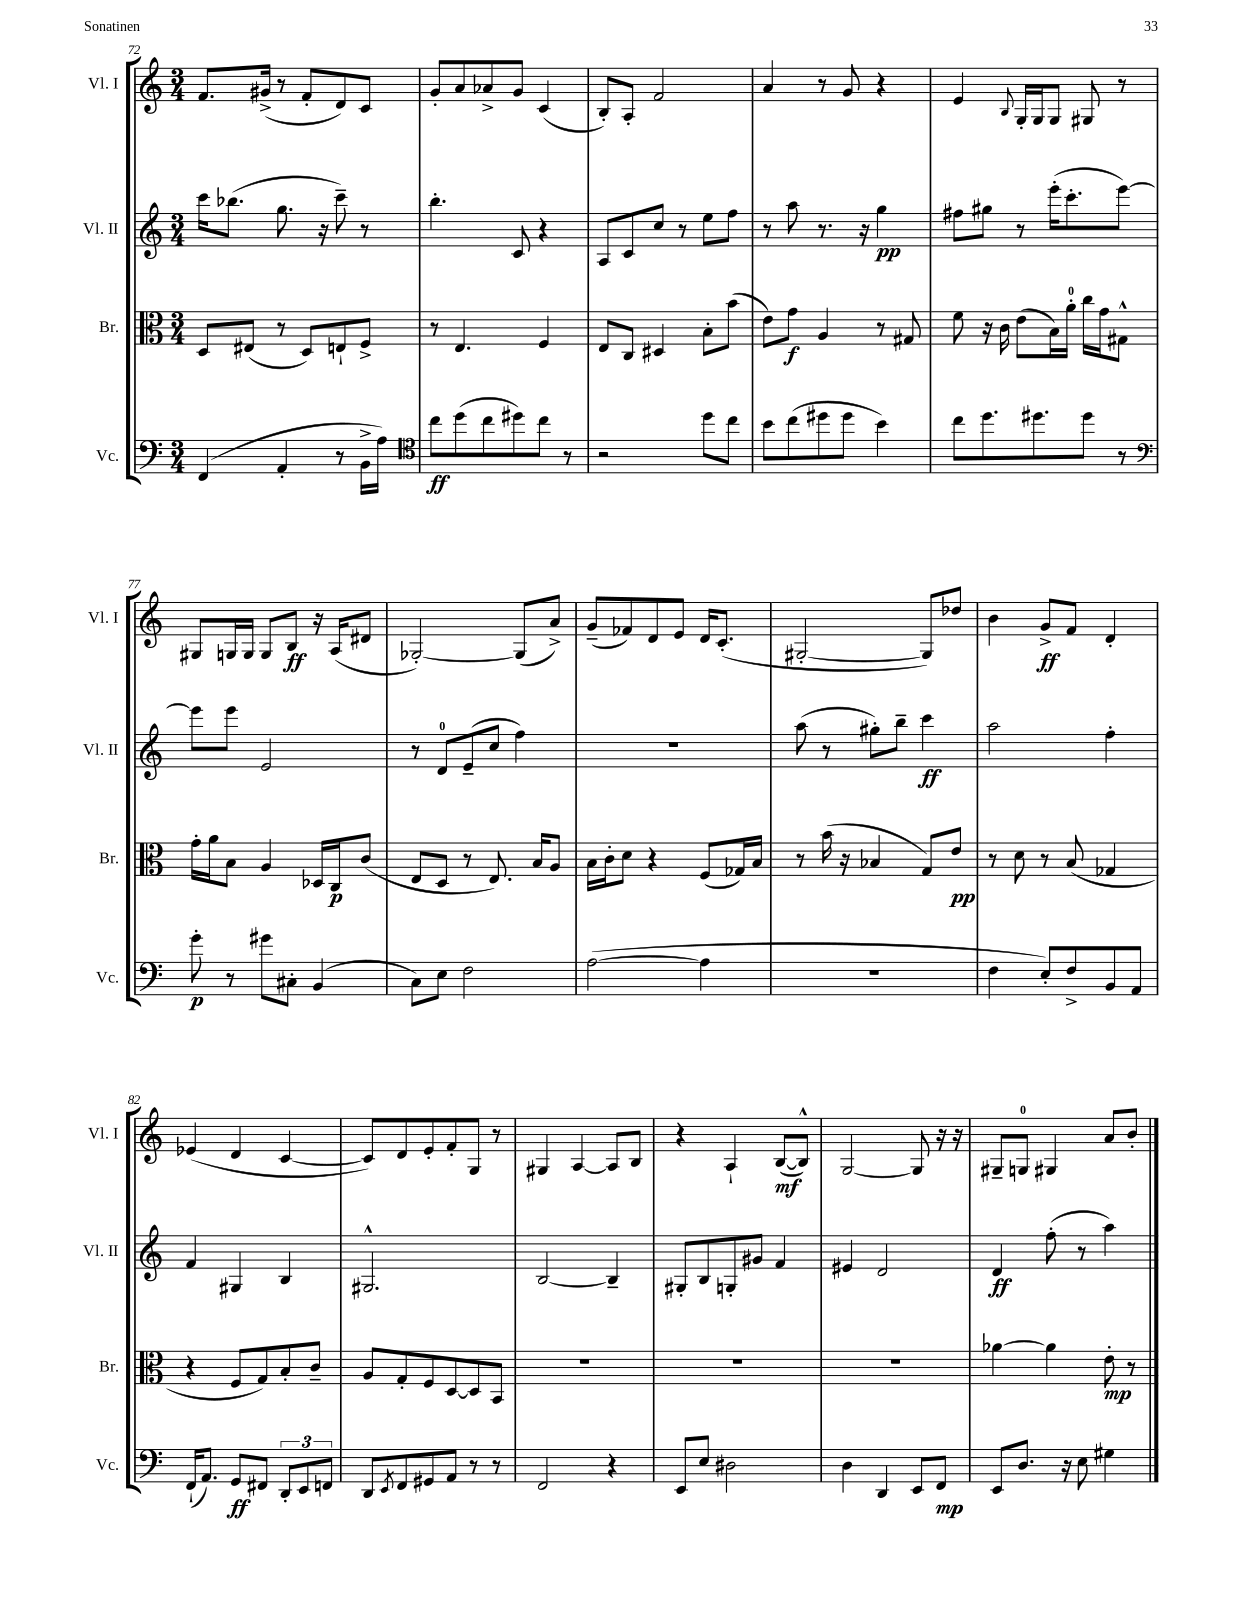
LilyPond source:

<<
\new StaffGroup <<
\new Staff = "s0" \with { instrumentName = "Vl. I" shortInstrumentName = "Vl. I" } {
    \clef treble \key c \major \numericTimeSignature \time 3/4
    f'8. gis'16->( r8 f'8-. d'8) c'8 |
    g'8-. a'8 aes'8-> g'8 c'4( |
    b8-.) a8-. f'2 |
    a'4 r8 g'8 r4 |
    e'4 \appoggiatura { b8 } g16-. g16 g8 gis8 r8 |
    gis8 g16 g16 g8 b8\ff r16 a16( dis'8 |
    ges2~-.) ges8( a'8->) |
    g'8--( fes'8) d'8 e'8 d'16 c'8.-.( |
    gis2~-. gis8) des''8 |
    b'4 g'8->\ff f'8 d'4-. |
    ees'4( d'4 c'4~ |
    c'8) d'8 e'8-. f'8-. g8 r8 |
    gis4 a4~ a8 b8 |
    r4 a4-! b8~\mf( b8-^) |
    g2~ g8 r16 r16 |
    gis8-- g8-0 gis4 a'8 b'8-. \bar "|." |
}
\new Staff = "s1" \with { instrumentName = "Vl. II" shortInstrumentName = "Vl. II" } {
    \clef treble \key c \major \numericTimeSignature \time 3/4
    c'''16 bes''8.( g''8. r16 c'''8--) r8 |
    b''4.-. c'8 r4 |
    a8 c'8 c''8 r8 e''8 f''8 |
    r8 a''8 r8. r16 g''4\pp |
    fis''8 gis''8 r8 e'''16-.( c'''8.-. e'''8~) |
    e'''8 e'''8 e'2 |
    r8 d'8-0 e'8--( c''8 f''4) |
    R2. |
    a''8( r8 gis''8-.) b''8-- c'''4\ff |
    a''2 f''4-. |
    f'4 gis4 b4 |
    gis2.-^ |
    b2~ b4-- |
    gis8-. b8 g8-. gis'8 f'4 |
    eis'4 d'2 |
    d'4\ff f''8-.( r8 a''4) \bar "|." |
}
\new Staff = "s2" \with { instrumentName = "Br." shortInstrumentName = "Br." } {
    \clef alto \key c \major \numericTimeSignature \time 3/4
    d8 eis8( r8 d8) e8-! f8-> |
    r8 e4. f4 |
    e8 c8 dis4 b8-. b'8( |
    e'8) g'8\f a4 r8 gis8 |
    f'8 r16 c'16 e'8( b16) a'16-0-. c''16 g'16 gis8-^ |
    g'16-. a'16 b8 a4 des16 c16\p c'8( |
    e8 d8 r8 e8.) b16 a8 |
    b16 c'16-. d'8 r4 f8( ges16) b16 |
    r8 b'16( r16 bes4 g8) e'8\pp |
    r8 d'8 r8 b8( ges4 |
    r4 f8 g8) b8-. c'8-- |
    a8 g8-. f8 d8~ d8 b,8 |
    R2. |
    R2. |
    R2. |
    aes'4~ aes'4 e'8-.\mp r8 \bar "|." |
}
\new Staff = "s3" \with { instrumentName = "Vc." shortInstrumentName = "Vc." } {
    \clef bass \key c \major \numericTimeSignature \time 3/4
    f,4( a,4-. r8 b,16-> a16) |
    \clef tenor c''8\ff d''8( c''8 dis''8) c''8 r8 |
    r2 d''8 c''8 |
    b'8 c''8( dis''8 dis''8 b'4) |
    c''8 d''8. dis''8. dis''8 r8 |
    \clef bass g'8-.\p r8 gis'8 cis8-. b,4( |
    c8) e8 f2 |
    a2~( a4 |
    R2. |
    f4 e8-.) f8-> b,8 a,8 |
    f,16-!( a,8.) g,8\ff fis,8 \tuplet 3/2 { d,8-. e,8 f,8 } |
    d,8 \acciaccatura { e,8 } f,8 gis,8 a,8 r8 r8 |
    f,2 r4 |
    e,8 e8 dis2 |
    d4 d,4 e,8 f,8\mp |
    e,8 d8. r16 e8 gis4 \bar "|." |
}
>>
>>
\layout { \context { \Score currentBarNumber = #72 } }
